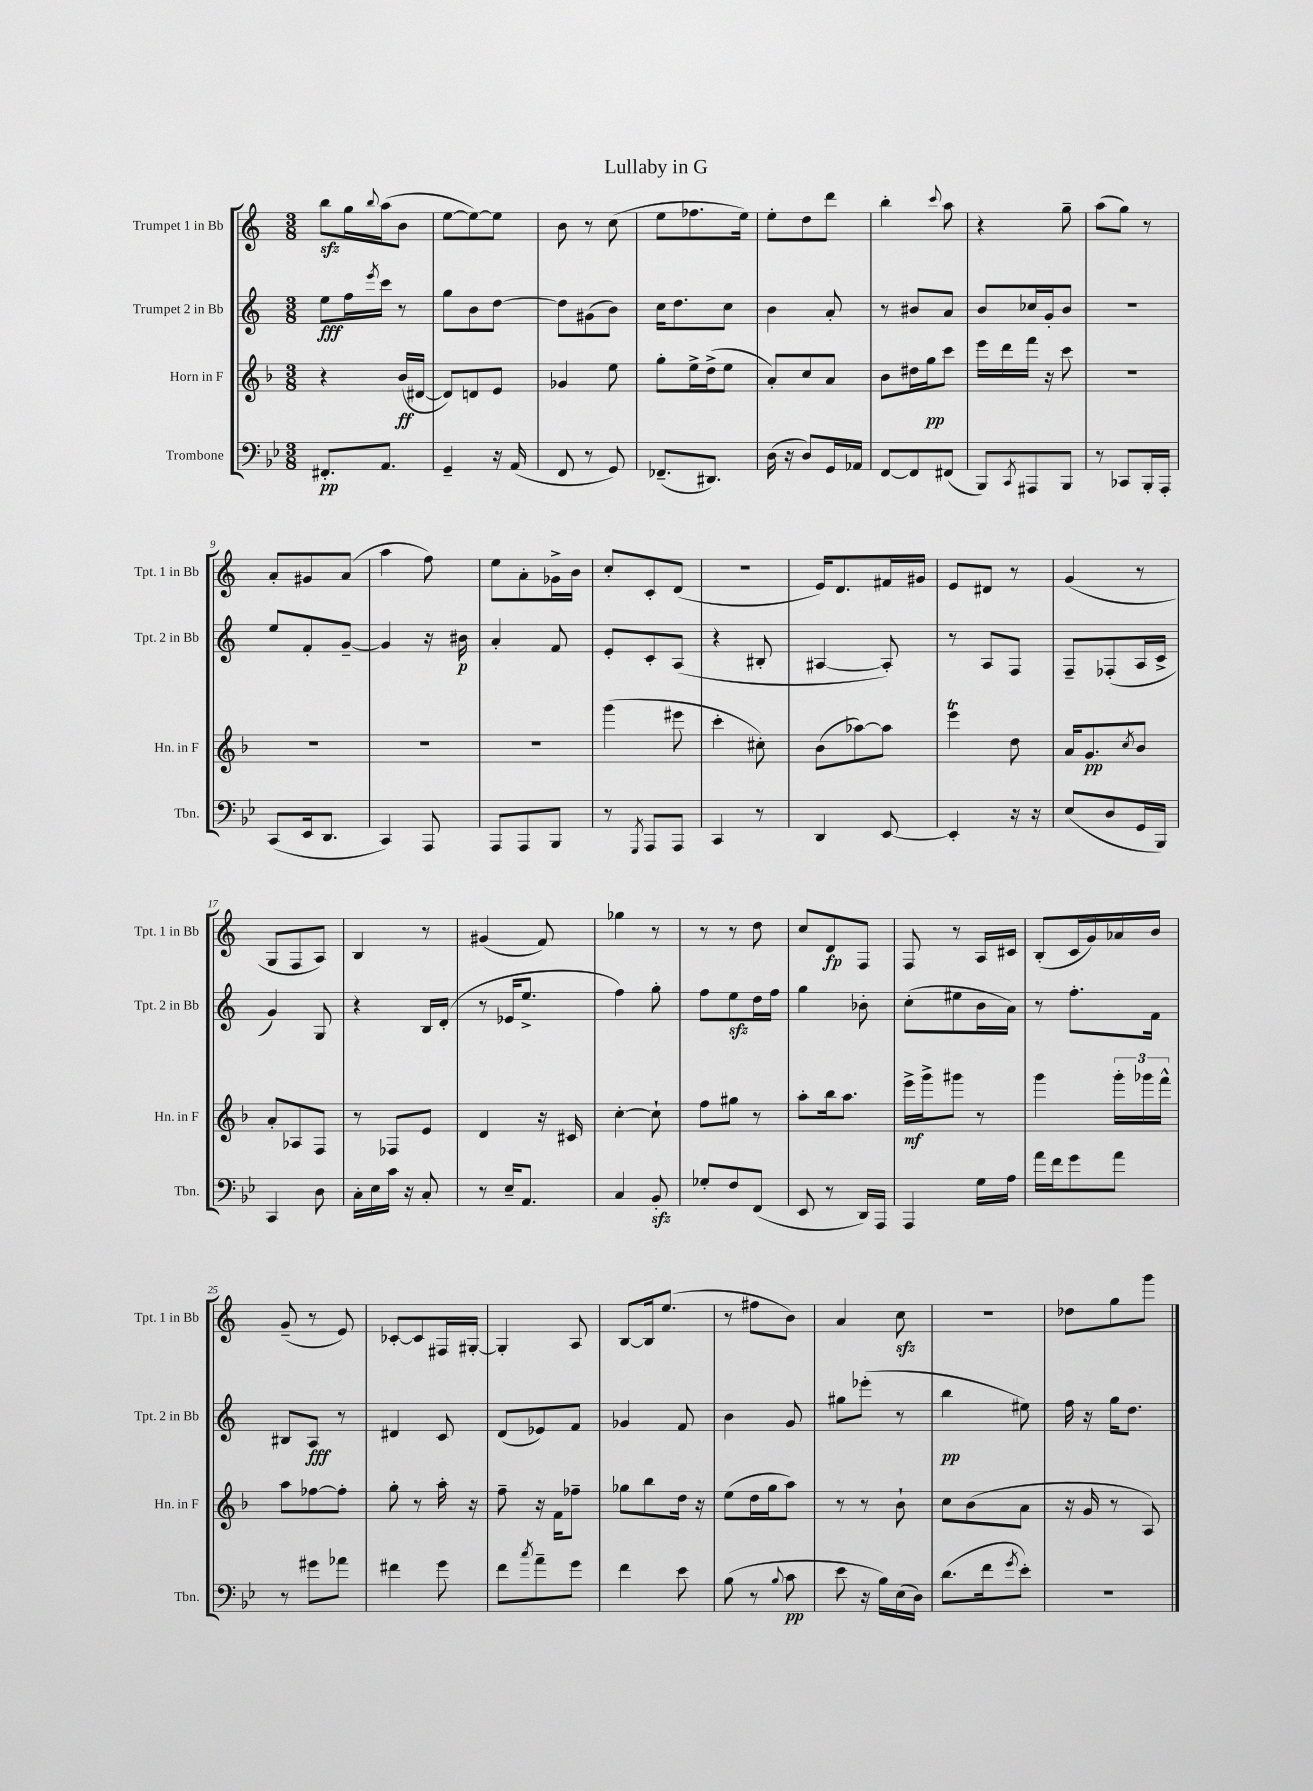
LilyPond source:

\header { title = "Lullaby in G" }
<<
\new StaffGroup <<
\new Staff = "s0" \with { instrumentName = "Trumpet 1 in Bb" shortInstrumentName = "Tpt. 1 in Bb" } {
    \clef treble \key c \major \numericTimeSignature \time 3/8
    b''8\sfz g''16 \appoggiatura { b''8 } a''16( b'8 |
    e''8~ e''8~) e''8 |
    b'8 r8 c''8( |
    e''8 fes''8. e''16) |
    e''8-. d''8 d'''8 |
    b''4-. \appoggiatura { c'''8 } a''8 |
    r4 g''8-- |
    a''8( g''8) r8 |
    a'8-. gis'8 a'8( |
    a''4 f''8) |
    e''8 a'8-. ges'16-> b'16 |
    c''8-. c'8-. d'8( |
    R4. |
    e'16) d'8. fis'16 gis'16 |
    e'8 dis'8 r8 |
    g'4( r8 |
    g8 f8 a8) |
    b4 r8 |
    gis'4( f'8) |
    ges''4 r8 |
    r8 r8 d''8 |
    c''8 d'8\fp f8 |
    f8 r8 a16 cis'16 |
    b8-.( c'16 g'16) aes'16 b'16 |
    g'8--( r8 e'8) |
    ces'8~-. ces'8 fis16 gis16~-. |
    gis4-. a8 |
    b8~ b16 e''8.( |
    r8 fis''8 b'8) |
    a'4 c''8\sfz |
    R4. |
    des''8 g''8 g'''8 \bar "|." |
}
\new Staff = "s1" \with { instrumentName = "Trumpet 2 in Bb" shortInstrumentName = "Tpt. 2 in Bb" } {
    \clef treble \key c \major \numericTimeSignature \time 3/8
    e''8\fff f''16 \acciaccatura { e'''8 } c'''16 r8 |
    g''8 b'8 d''8~ |
    d''8 gis'8( b'8) |
    c''16 d''8. c''8 |
    b'4 a'8-. |
    r8 bis'8 a'8 |
    b'8 ces''16 g'16-. b'8 |
    R4. |
    e''8 f'8-. g'8~-- |
    g'4 r16 bis'16\p |
    a'4-. f'8 |
    e'8-. c'8-. a8( |
    r4 bis8-. |
    ais4~ ais8-.) |
    r8 a8 f8 |
    f8-- fes8-.( a16 c'16-> |
    g'4) g8 |
    r4 b16 d'16-.( |
    r8 ees'16 e''8.-> |
    f''4) g''8-. |
    f''8 e''8\sfz d''16 f''16 |
    g''4 bes'8-. |
    c''8-.( eis''8 b'16 a'16) |
    r8 f''8.-. f'16 |
    bis8 a8\fff r8 |
    dis'4 c'8 |
    d'8( ees'8) f'8 |
    ges'4 f'8 |
    b'4 g'8 |
    gis''8 ees'''8-.( r8 |
    b''4\pp eis''8) |
    f''16 r16 g''16 d''8. \bar "|." |
}
\new Staff = "s2" \with { instrumentName = "Horn in F" shortInstrumentName = "Hn. in F" } {
    \clef treble \key f \major \numericTimeSignature \time 3/8
    r4 bes'16\ff( dis'16~ |
    dis'8) d'8 e'8 |
    ges'4 e''8 |
    g''8-. e''16-> d''16->( e''8 |
    a'8-.) c''8 a'8 |
    bes'8 dis''16 g''16\pp c'''8 |
    e'''16 d'''16 f'''16 r16 c'''8 |
    R4. |
    R4. |
    R4. |
    R4. |
    g'''4( eis'''8 |
    c'''4-. cis''8-.) |
    bes'8( aes''8~) aes''8 |
    e'''4\trill d''8 |
    a'16 g'8.\pp \acciaccatura { c''8 } bes'8 |
    a'8-. aes8 f8 |
    r8 fes8 e'8 |
    d'4 r16 cis'16 |
    c''4~-. c''8-! |
    f''8 gis''8 r8 |
    a''8-. bes''16 a''8. |
    e'''16->\mf g'''16-> gis'''8 r8 |
    g'''4 \tuplet 3/2 { g'''16-. ges'''16 f'''16-^ } |
    a''8 fes''8~ fes''8-. |
    g''8-. r8 a''16-. r16 |
    f''8-- r16 f'16 fes''8-- |
    ges''8 bes''8 d''16 r16 |
    e''8( d''16 g''16 a''8) |
    r8 r8 bes'8-! |
    c''8 bes'8( a'8 |
    r16 g'16 r8 a8) \bar "|." |
}
\new Staff = "s3" \with { instrumentName = "Trombone" shortInstrumentName = "Tbn." } {
    \clef bass \key bes \major \numericTimeSignature \time 3/8
    fis,8.-.\pp a,8. |
    g,4-- r16 a,16( |
    f,8 r8 g,8) |
    fes,8.--( dis,8.) |
    d16( r16 d8) g,16 aes,16 |
    f,8~ f,8 fis,8( |
    bes,,8) \acciaccatura { c,8 } ais,,8 bes,,8 |
    r8 ces,8 bes,,16-. a,,16-. |
    c,8( ees,16 d,8. |
    c,4) a,,8 |
    a,,8 a,,8 bes,,8 |
    r8 \acciaccatura { g,,8 } a,,8 a,,8 |
    c,4 r8 |
    d,4 ees,8~ |
    ees,4-. r16 r16 |
    ees8( d8 g,16 bes,,16) |
    c,4 d8 |
    c16-. ees16 c'16 r16 c8-. |
    r8 ees16-- a,8. |
    c4 bes,8-.\sfz |
    ges8-. f8 f,8( |
    ees,8 r8 d,16) a,,16 |
    a,,4 g16 a16 |
    a'16 f'16 g'8 a'8 |
    r8 gis'8 aes'8 |
    fis'4 g'8 |
    f'8 \acciaccatura { c''8 } a'8-- g'8 |
    f'4 ees'8 |
    bes8( r8 \appoggiatura { bes8 } c'8\pp |
    ees'8 r16 bes16) ees16( d16) |
    d'8.( f'16 \acciaccatura { g'8 } ees'8-.) |
    r4. \bar "|." |
}
>>
>>
